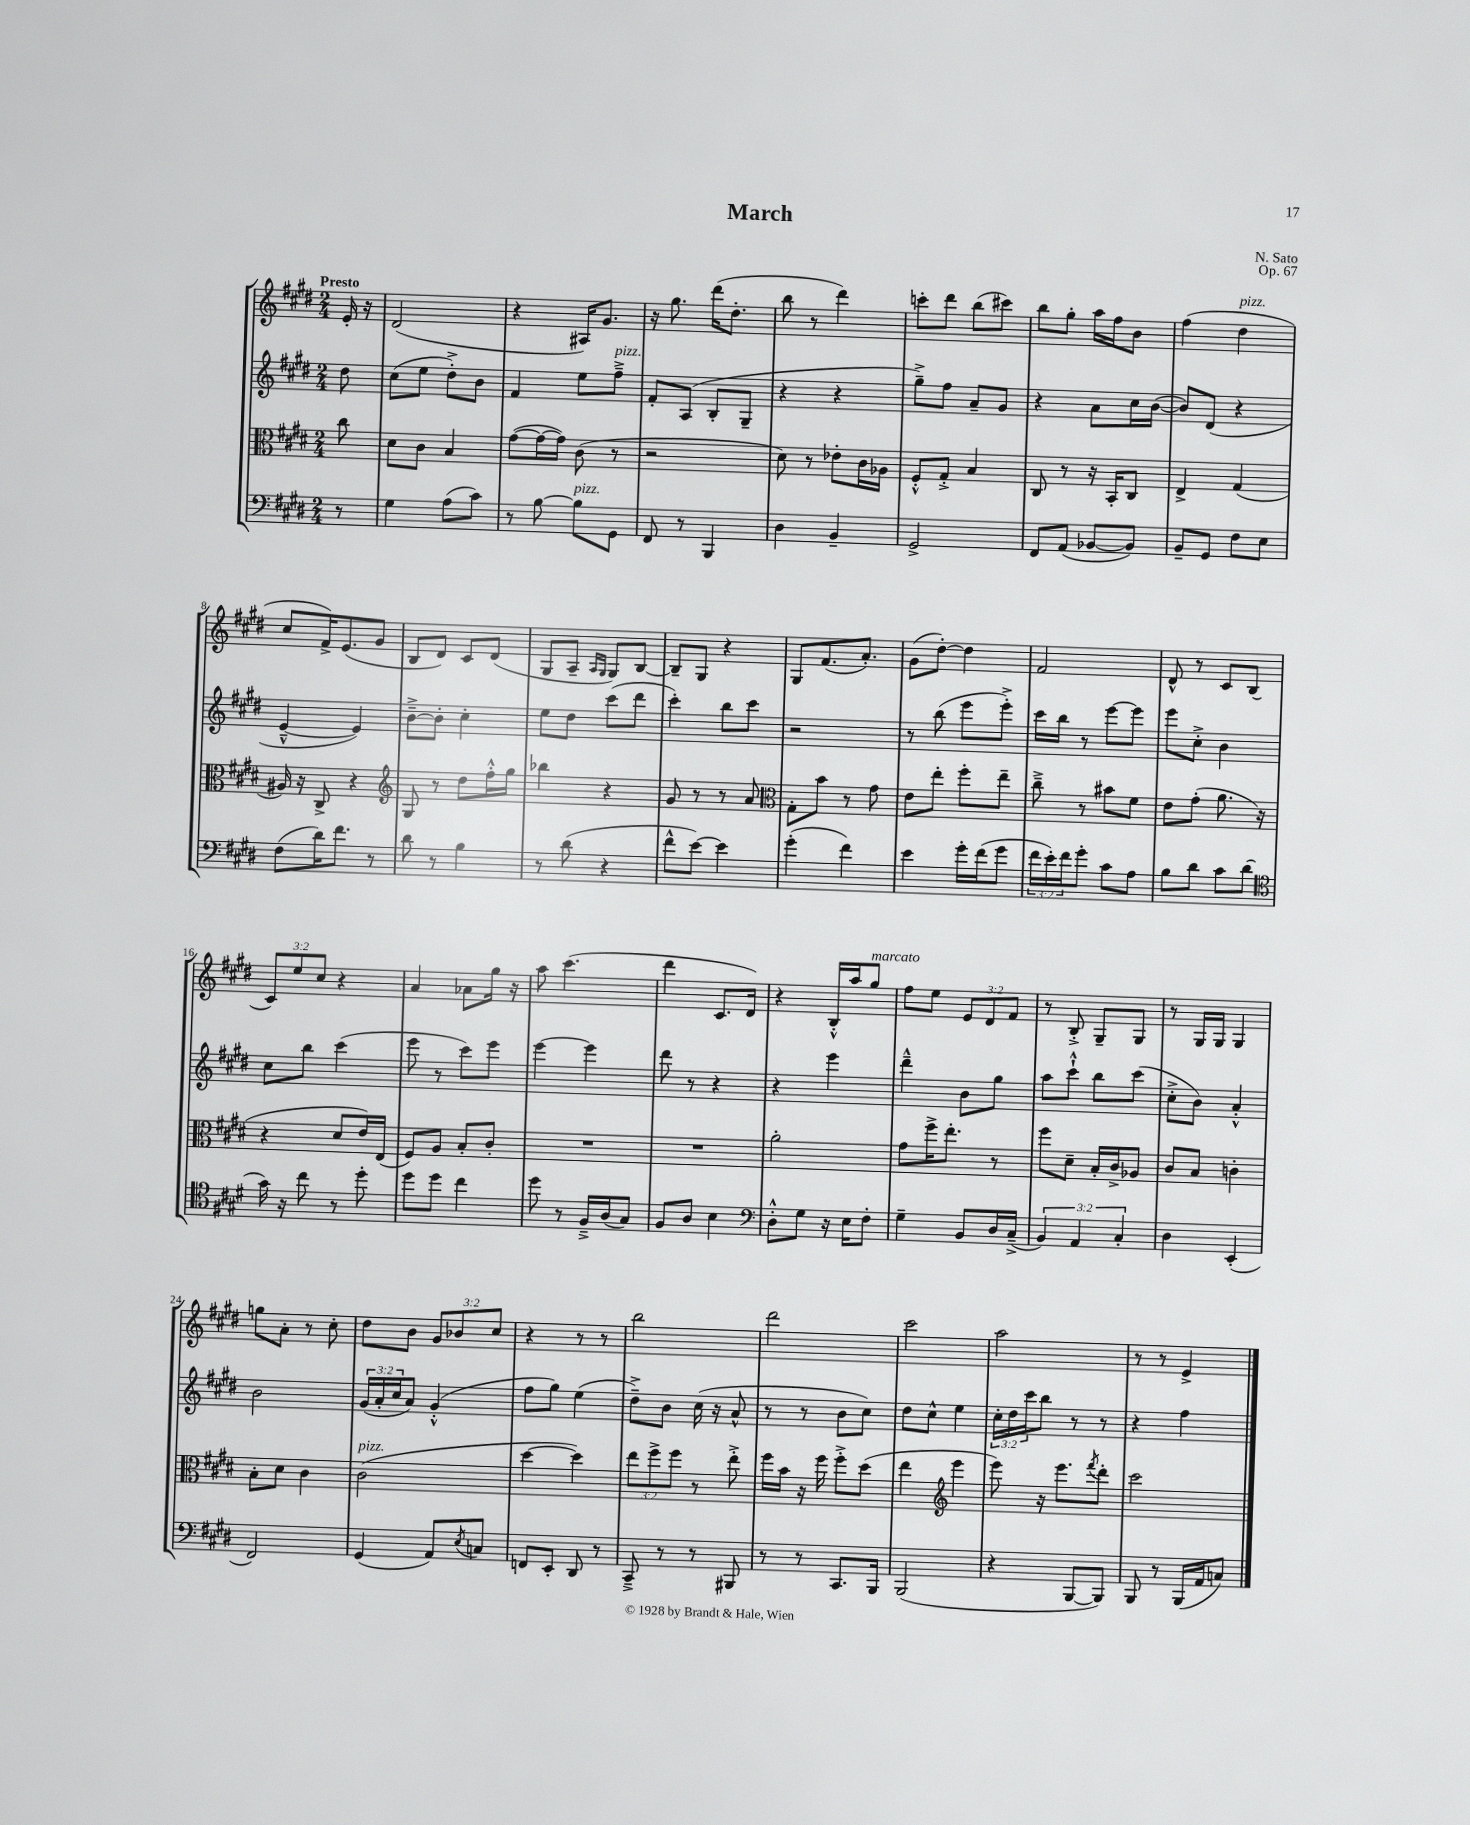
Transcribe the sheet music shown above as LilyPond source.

\header { title = "March" composer = "N. Sato" opus = "Op. 67" }
<<
\new StaffGroup <<
\new Staff = "s0" {
    \clef treble \key e \major \numericTimeSignature \time 2/4 \override Staff.TupletNumber.text = #tuplet-number::calc-fraction-text \partial 8 \tempo "Presto"
    e'16-. r16 |
    dis'2( |
    r4 ais16) gis'8. |
    r16 gis''8. dis'''16( dis''8.-. |
    b''8 r8 dis'''4) |
    c'''8-. dis'''8 b''8( cis'''8) |
    b''8 gis''8-. a''16 fis''16 b'8 |
    fis''4( dis''4^\markup { \italic "pizz." } |
    cis''8 fis'16->) e'8.( gis'8 |
    b8 dis'8) cis'8 dis'8( |
    gis8 a8-- \grace { a16 gis16 } gis8) b8~ |
    b8-- gis8 r4 |
    gis8 fis'8.( a'8.-.) |
    gis'8( dis''8~-.) dis''4 |
    fis'2 |
    dis'8-^ r8 cis'8 b8( |
    \tuplet 3/2 { cis'8) e''8 cis''8 } r4 |
    a'4 aes'8 gis''16 r16 |
    a''8 cis'''4.( |
    dis'''4 cis'8. dis'16) |
    r4 b16-.-^ a''16 gis''8^\markup { \italic "marcato" } |
    fis''8 e''8 \tuplet 3/2 { e'8 dis'8 fis'8 } |
    r8 b8-.-> gis8-- gis8 |
    r8 gis16 gis16 gis4 |
    g''8 a'8-. r8 cis''8-. |
    dis''8 b'8 \tuplet 3/2 { gis'8 bes'8 cis''8 } |
    r4 r8 r8 |
    b''2 |
    dis'''2 |
    cis'''2 |
    a''2 |
    r8 r8 e'4-> \bar "|." |
}
\new Staff = "s1" {
    \clef treble \key e \major \numericTimeSignature \time 2/4 \override Staff.TupletNumber.text = #tuplet-number::calc-fraction-text \partial 8
    dis''8 |
    cis''8( e''8 dis''8-.->) b'8 |
    fis'4 e''8 fis''8--->^\markup { \italic "pizz." } |
    fis'8-. a8( b8-. gis8-- |
    r4 r4 |
    gis''8--->) fis''8 a'8-- gis'8 |
    r4 a'8 cis''16 b'16~( |
    b'8) dis'8( r4 |
    e'4~---^ e'4) |
    b'8~---> b'8-. cis''4-. |
    e''8 dis''8 cis'''8( dis'''8 |
    cis'''4-.) b''8 cis'''8 |
    r2 |
    r8 b''8( e'''8 e'''8-.->) |
    cis'''16 b''16 r8 e'''8~ e'''8 |
    e'''8 cis''8-.-> b'4 |
    cis''8 b''8 cis'''4( |
    e'''8 r8 cis'''8) e'''8 |
    e'''4~ e'''4 |
    dis'''8 r8 r4 |
    r4 e'''4 |
    dis'''4---^ b'8 gis''8 |
    a''8 cis'''8-!-^ b''8 cis'''8( |
    cis''8-.-> b'8) a'4-.-^ |
    b'2 |
    \tuplet 3/2 { gis'16( a'16-. cis''16 } a'8) gis'4-.-^( |
    fis''8 gis''8) e''4( |
    dis''8--->) b'8 cis''16( r16 a'8-^ |
    r8 r8 b'8 cis''8) |
    dis''8 cis''8-^ e''4 |
    \tuplet 3/2 { cis''16-. dis''16 cis'''16 } b''8 r8 r8 |
    r4 fis''4 \bar "|." |
}
\new Staff = "s2" {
    \clef alto \key e \major \numericTimeSignature \time 2/4 \override Staff.TupletNumber.text = #tuplet-number::calc-fraction-text \partial 8
    cis''8 |
    dis'8 cis'8 b4 |
    gis'8~( gis'16~ gis'16) cis'8( r8 |
    r2 |
    dis'8) r8 ees'8-. cis'16 aes16 |
    fis8-.-^ gis8-.-> b4 |
    cis8 r8 r16 b,16-. cis8 |
    e4-> gis4( |
    ais16) r16 cis8-> r4 |
    \clef treble gis8 r8 dis''8 fis''16-.-^ gis''16 |
    bes''4 r4 |
    gis'8 r8 r8 a'8 |
    \clef alto gis8-. b'8 r8 gis'8 |
    e'8 e''8-. fis''8-. e''8-- |
    cis''8---> r8 bis'8 fis'8 |
    e'8 gis'8-.( a'8. r16 |
    r4 dis'8 e'16) e16( |
    fis8) a8 b8-. cis'8-. |
    R2 |
    R2 |
    a'2-. |
    gis'8 fis''16-> e''8.-. r8 |
    fis''8 dis'8-- b16-. cis'16-> aes8 |
    cis'8 b8 c'4-. |
    b8-. dis'8 cis'4 |
    cis'2^\markup { \italic "pizz." }( |
    dis''4~ dis''4) |
    \tuplet 3/2 { e''8 fis''8-> fis''8 } r8 e''8-.-> |
    fis''16 b'16 r16 fis''16 fis''8-.-> dis''8( |
    e''4 \clef treble e'''4 |
    e'''8) r16 e'''8. \acciaccatura { fis'''8 } dis'''8-. |
    cis'''2 \bar "|." |
}
\new Staff = "s3" {
    \clef bass \key e \major \numericTimeSignature \time 2/4 \override Staff.TupletNumber.text = #tuplet-number::calc-fraction-text \partial 8
    r8 |
    gis4 a8( cis'8) |
    r8 b8~ b8^\markup { \italic "pizz." } gis,8 |
    fis,8 r8 b,,4 |
    dis4 b,4-- |
    gis,2-> |
    fis,8 a,8( bes,8~ bes,8) |
    b,8-- gis,8 fis8 e8 |
    fis8( dis'16) fis'8. r8 |
    dis'8 r8 b4 |
    r8 dis'8( r4 |
    fis'8-^ e'8~) e'4 |
    gis'4-.( fis'4) |
    e'4 gis'16-. fis'16( gis'8 |
    \tuplet 3/2 { fis'16 e'16-.) fis'16 } gis'8-. cis'8 a8 |
    b8 dis'8 cis'8 dis'8( |
    \clef tenor gis'16) r16 cis''8 r8 dis''8-. |
    dis''8 dis''8 cis''4 |
    dis''8 r8 fis16---> a16( gis8) |
    fis8 a8 b4 |
    \clef bass dis8-.-^ gis8 r16 e16 fis8-. |
    gis4-- b,8 dis16 cis16--->( |
    \tuplet 3/2 { b,4) a,4 cis4-. } |
    dis4 e,4-.( |
    fis,2) |
    gis,4( a,8) \acciaccatura { e8 } c8 |
    f,8 e,8-. dis,8 r8 |
    cis,8---> r8 r8 bis,,8 |
    r8 r8 cis,8. b,,16 |
    b,,2( |
    r4 b,,8~ b,,8) |
    b,,8 r8 b,,16( a,16 c8) \bar "|." |
}
>>
>>
